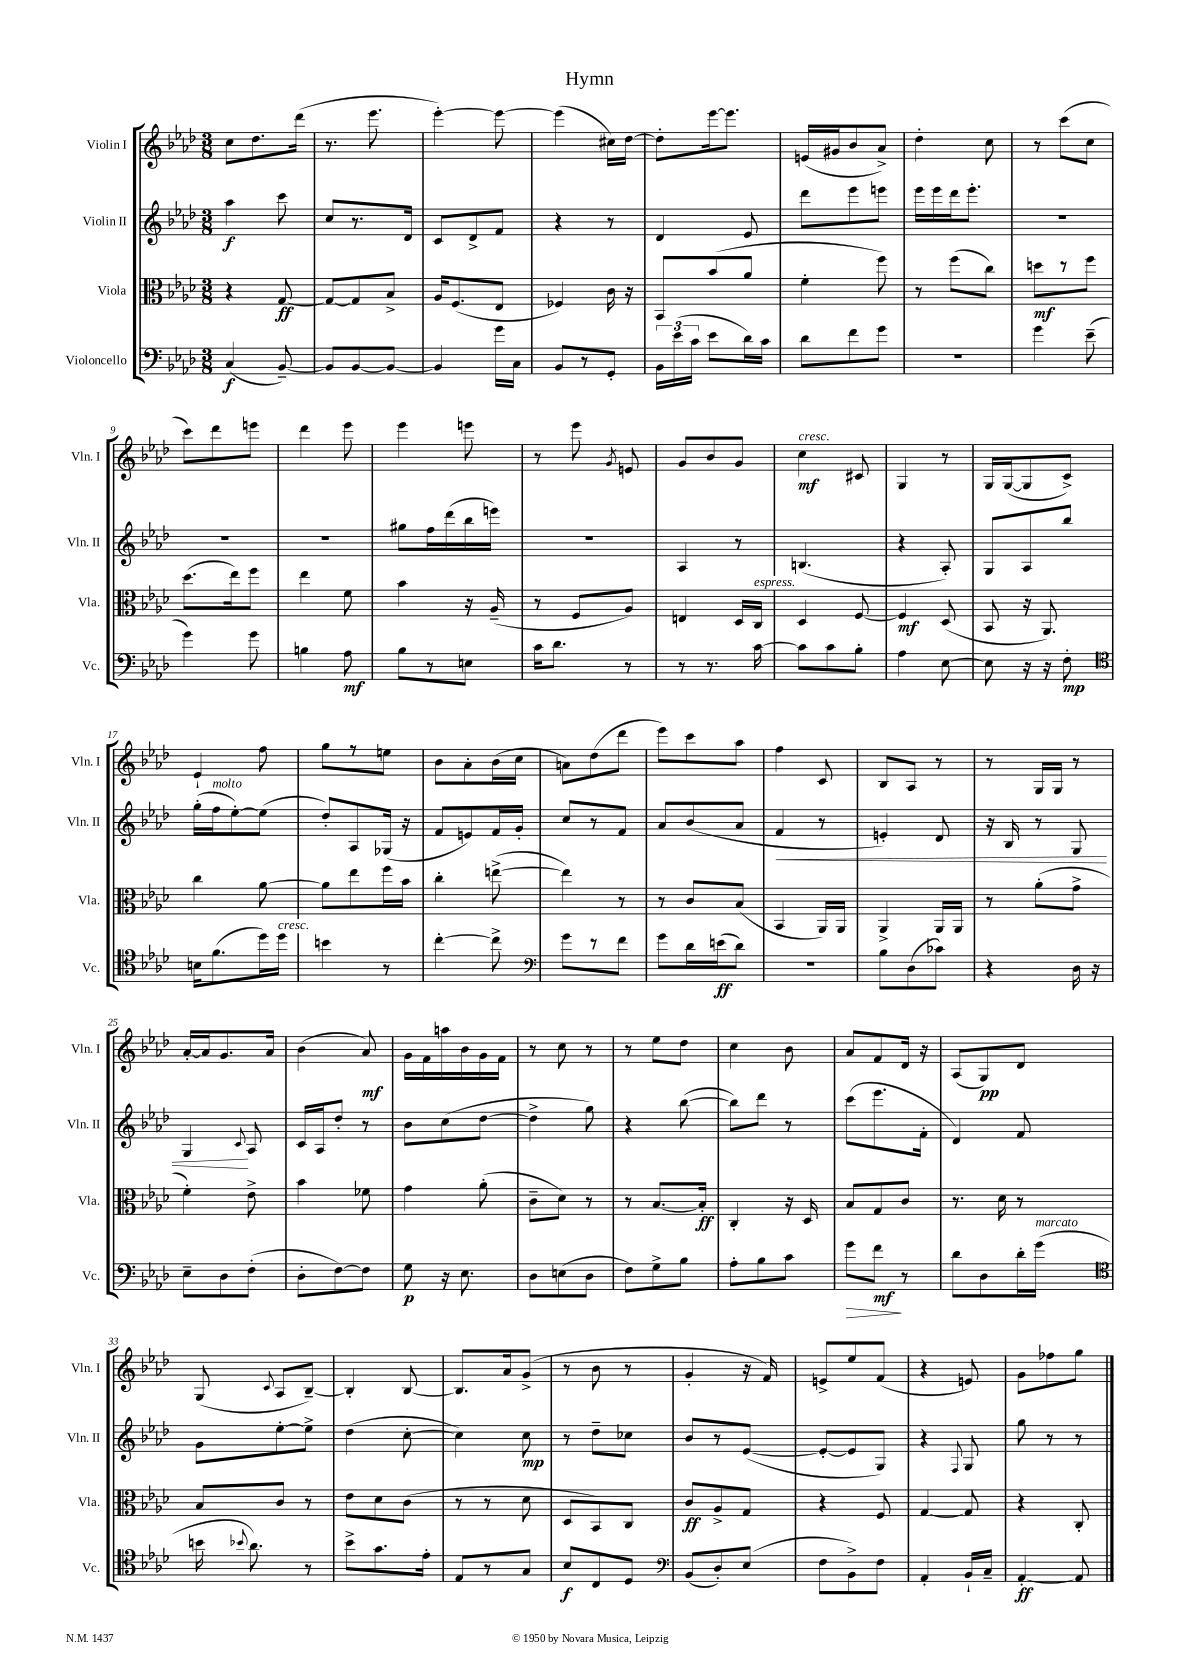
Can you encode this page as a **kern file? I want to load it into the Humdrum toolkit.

**kern	**dynam	**kern	**dynam	**kern	**dynam	**kern	**dynam
*part4	*part4	*part3	*part3	*part2	*part2	*part1	*part1
*staff4	*staff4	*staff3	*staff3	*staff2	*staff2	*staff1	*staff1
*I"Violoncello	*	*I"Viola	*	*I"Violin II	*	*I"Violin I	*
*I'Vc.	*	*I'Vla.	*	*I'Vln. II	*	*I'Vln. I	*
*clefF4	*	*clefC3	*	*clefG2	*	*clefG2	*
*k[b-e-a-d-]	*	*k[b-e-a-d-]	*	*k[b-e-a-d-]	*	*k[b-e-a-d-]	*
*M3/8	*	*M3/8	*	*M3/8	*	*M3/8	*
=1	=1	=1	=1	=1	=1	=1	=1
(4C/	f	4r	.	4aa-\	f	8cc\L	.
.	.	.	.	.	.	8.dd-\	.
[8BB-~/)	.	[8G/	ff	8ccc\	.	.	.
.	.	.	.	.	.	(16ddd-\Jk	.
=2	=2	=2	=2	=2	=2	=2	=2
8BB-/L]	.	8G/L_	.	8cc/L	.	8.r	.
[8BB-/	.	8G/]	.	8.r	.	.	.
.	.	.	.	.	.	8.eee-\	.
8BB-/J_	.	8B-^/J	.	.	.	.	.
.	.	.	.	16d-/Jk	.	.	.
=3	=3	=3	=3	=3	=3	=3	=3
4BB-/]	.	16A-/KL	.	8c/L	.	[4eee-'\)	.
.	.	(8.F/	.	.	.	.	.
.	.	.	.	8d-^/	.	.	.
16g\LL	.	8E-/J	.	8f/J	.	8eee-\_	.
16C\JJ	.	.	.	.	.	.	.
=4	=4	=4	=4	=4	=4	=4	=4
8BB-/L	.	4F-X/)	.	4r	.	(4eee-\]	.
8r	.	.	.	.	.	.	.
8GG'/J	.	16c\	.	8r	.	16cc#X\LL)	.
.	.	16r	.	.	.	[16dd-\JJ	.
=5	=5	=5	=5	=5	=5	=5	=5
24BB-\LL	.	8BB-/L	.	4d-/	.	8dd-'\L]	.
(24e-\	.	.	.	.	.	.	.
24c\JJ	.	.	.	.	.	.	.
8e-\L	.	(8b-/	.	.	.	[16eee-\k	.
.	.	.	.	.	.	8.eee-\J]	.
16d-\L)	.	8a-/J	.	8e-/	.	.	.
16c\JJ	.	.	.	.	.	.	.
=6	=6	=6	=6	=6	=6	=6	=6
8d-\L	.	4f'\	.	8ddd-\L	.	(16en/LL	.
.	.	.	.	.	.	16g#X/J	.
8f\	.	.	.	8eee-\	.	8b-/	.
8g\J	.	8ff\)	.	8eeen\J	.	8a-^/J)	.
=7	=7	=7	=7	=7	=7	=7	=7
4.r	.	8r	.	16eee-\LL	.	4dd-'\	.
.	.	.	.	16eee-\	.	.	.
.	.	(8ff\L	.	16ddd-\J	.	.	.
.	.	.	.	8.eee-'\J	.	.	.
.	.	8cc\J)	.	.	.	8cc\	.
=8	=8	=8	=8	=8	=8	=8	=8
4g\	.	8ddn\L	mf	4.r	.	8r	.
.	.	8r	.	.	.	(8ccc\L	.
(8e-~\	.	8ff\J	.	.	.	8cc\J	.
!!LO:LB:g=z
=9	=9	=9	=9	=9	=9	=9	=9
4g\)	.	(8.dd-\L	.	4.r	.	8ccc\L)	.
.	.	.	.	.	.	8ddd-\	.
.	.	16ee-\k)	.	.	.	.	.
8g\	.	8ff\J	.	.	.	8eeen\J	.
=10	=10	=10	=10	=10	=10	=10	=10
4Bn\	.	4ee-\	.	4.r	.	4ddd-\	.
8A-\	mf	8f\	.	.	.	8eee-\	.
=11	=11	=11	=11	=11	=11	=11	=11
8B-\L	.	4b-\	.	8gg#X\L	.	4eee-\	.
8r	.	.	.	16ff\L	.	.	.
.	.	.	.	(16ddd-\	.	.	.
8En\J	.	16r	.	16bb-\	.	8eeen\	.
.	.	(16A-~/	.	16eeen\JJ)	.	.	.
=12	=12	=12	=12	=12	=12	=12	=12
16c\KL	.	8r	.	4.r	.	8r	.
8.d-\J	.	.	.	.	.	.	.
.	.	8F/L	.	.	.	8eee-\	.
.	.	.	.	.	.	8qg/	.
8r	.	8A-/J)	.	.	.	8en/	.
=13	=13	=13	=13	=13	=13	=13	=13
8r	.	4En/	.	4A-/	.	8g/L	.
8.r	.	.	.	.	.	8b-/	.
.	.	16D-/LL	.	8r	.	8g/J	.
!	!	!LO:TX:a:i:t=espress.	!	!	!	!	!
[16c\	.	16C/JJ	.	.	.	.	.
=14	=14	=14	=14	=14	=14	=14	=14
!	!	!	!	!	!	!LO:TX:a:i:t=cresc.	!
8c\L]	.	4D-/	.	(4.Bn/	.	4cc\	mf
8c\	.	.	.	.	.	.	.
8B-'\J	.	[8F/	.	.	.	8c#X/	.
=15	=15	=15	=15	=15	=15	=15	=15
4A-\	.	4F/]	mf	4r	.	4G/	.
[8E-\	.	(8D-/	.	8A-'/)	.	8r	.
=16	=16	=16	=16	=16	=16	=16	=16
8E-\]	.	8BB-/	.	8G/L	.	16G/LL	.
.	.	.	.	.	.	([16G/J	.
16r	.	16r	.	8A-/	.	8G/]	.
16r	.	8.AA-/)	.	.	.	.	.
8F'\	mp	.	.	8bb-/J	.	8c^/J)	.
!!LO:LB:g=z
=17	=17	=17	=17	=17	=17	=17	=17
*clefC4	*	*	*	*	*	*	*
16Bn\KL	.	4cc\	.	(16gg'\LL	.	4e-`/	.
!	!	!	!	!LO:TX:a:i:t=molto	!	!	!
(8.f\	.	.	.	16ff\J	.	.	.
.	.	.	.	[8ee-'\)	.	.	.
16dd-\L)	.	[8a-\	.	(8ee-\J]	.	8ff\	.
!LO:TX:a:i:t=cresc.	!	!	!	!	!	!	!
16dd-\JJ	.	.	.	.	.	.	.
=18	=18	=18	=18	=18	=18	=18	=18
4bn\	.	8a-\L]	.	8dd-'/L)	.	8gg\L	.
.	.	8ee-\	.	8A-/	.	8r	.
8r	.	16ff\L	.	(16G-X/Jk	.	8een\J	.
.	.	16b-\JJ	.	16r	.	.	.
=19	=19	=19	=19	=19	=19	=19	=19
[4cc'\	.	4cc'\	.	8f/L	.	8b-\L	.
.	.	.	.	8en/)	.	8a-'\	.
8cc^\]	.	([8een^\	.	16f/L	.	(16b-\L	.
.	.	.	.	16g'/JJ	.	16cc\JJ	.
=20	=20	=20	=20	=20	=20	=20	=20
*clefF4	*	*	*	*	*	*	*
8g\L	.	4ee\])	.	8cc/L	.	8an\L)	.
8r	.	.	.	8r	.	(8dd-\	.
8f\J	.	8r	.	8f/J	.	8ddd-\J	.
=21	=21	=21	=21	=21	=21	=21	=21
8g\L	.	8r	.	8a-/L	.	8eee-\L)	.
16d-\L	.	8c/L	.	(8b-/	.	8ccc\	.
(16en\J	ff	.	.	.	.	.	.
8d-\J)	.	(8B-/J	.	8a-/J	.	8aa-\J	.
=22	=22	=22	=22	=22	=22	=22	=22
!	!	!	!	!	!LO:HP:b	!	!
4.r	.	4BB-/	.	4f/	<	4ff\	.
.	.	16AA-/LL)	.	8r	.	8c/	.
.	.	16AA-/JJ	.	.	.	.	.
=23	=23	=23	=23	=23	=23	=23	=23
8B-\L	.	4AA-^/	.	4en'/)	.	8B-/L	.
(8D-\	.	.	.	.	.	8A-/J	.
8c-X\J)	.	16AA-/LL	.	8d-/	.	8r	.
.	.	16AA-/JJ	.	.	.	.	.
=24	=24	=24	=24	=24	=24	=24	=24
4r	.	8r	.	16r	.	8r	.
.	.	.	.	16B-/	.	.	.
.	.	(8a-'\L	.	8r	.	16G/LL	.
.	.	.	.	.	.	16G/JJ	.
16D-\	.	8g^\J	.	8G/	.	8r	.
16r	.	.	.	.	.	.	.
!!LO:LB:g=z
=25	=25	=25	=25	=25	=25	=25	=25
8E-~\L	.	4f'\)	.	4G/	.	[16a-'/LL	.
.	.	.	.	.	.	16a-/J]	.
8D-\	.	.	.	.	.	8.g/	.
.	.	.	.	8qqc/	.	.	.
(8F'\J	.	8e-^\	.	8A-/	[	.	.
.	.	.	.	.	.	16a-/Jk	.
=26	=26	=26	=26	=26	=26	=26	=26
8D-'\L	.	4b-\	.	16c/LL	.	(4b-\	.
.	.	.	.	16A-/J	.	.	.
[8F\)	.	.	.	8dd-'/J	.	.	.
8F\J]	.	8f-X\	.	8r	.	8a-/)	mf
=27	=27	=27	=27	=27	=27	=27	=27
8G\	p	4g\	.	8b-\L	.	16g\LL	.
.	.	.	.	.	.	16f\	.
16r	.	.	.	(8cc\	.	16aan\	.
8.E-\	.	.	.	.	.	16b-\	.
.	.	(8a-'\	.	[8dd-\J	.	16g\	.
.	.	.	.	.	.	16f\JJ	.
=28	=28	=28	=28	=28	=28	=28	=28
8D-\L	.	8c~\L	.	4dd-^\]	.	8r	.
(8En\	.	8d-\J)	.	.	.	8cc\	.
8D-\J	.	8r	.	8gg\)	.	8r	.
=29	=29	=29	=29	=29	=29	=29	=29
8F\L)	.	8r	.	4r	.	8r	.
8G^\	.	[8.B-/L	.	.	.	8ee-\L	.
8B-\J	.	.	.	([8bb-\	.	8dd-\J	.
.	.	16B-'/Jk]	ff	.	.	.	.
=30	=30	=30	=30	=30	=30	=30	=30
8A-'\L	.	4C'/	.	8bb-\L])	.	4cc\	.
8B-\	.	.	.	8ddd-\J	.	.	.
8c\J	.	16r	.	8r	.	8b-\	.
.	.	16D-/	.	.	.	.	.
=31	=31	=31	=31	=31	=31	=31	=31
!	!LO:HP:b	!	!	!	!	!	!
8g\L	>	8B-/L	.	(8ccc\L	.	8a-/L	.
8f\J	mf	8G/	.	8.eee-\	.	8f/	.
8r	]	8c/J	.	.	.	16d-/Jk	.
.	.	.	.	16f'\Jk	.	16r	.
=32	=32	=32	=32	=32	=32	=32	=32
8d-\L	.	8.r	.	4d-/)	.	(8A-/L	.
8D-\	.	.	.	.	.	8G/)	pp
.	.	16d-\	.	.	.	.	.
16d-'\L	.	8r	.	8f/	.	8d-/J	.
!LO:TX:a:i:t=marcato	!	!	!	!	!	!	!
(16g\JJ	.	.	.	.	.	.	.
!!LO:LB:g=z
=33	=33	=33	=33	=33	=33	=33	=33
*clefC4	*	*	*	*	*	*	*
16bn\	.	8B-/L	.	8g\L	.	(8G/	.
8qqb-X/	.	.	.	.	.	.	.
8.a-\)	.	.	.	.	.	.	.
.	.	.	.	.	.	8qqc/	.
.	.	8c/J	.	[8ee-'\	.	8A-/L	.
8r	.	8r	.	8ee-^\J]	.	[8B-~/J)	.
=34	=34	=34	=34	=34	=34	=34	=34
8b-^\L	.	8e-\L	.	(4dd-\	.	4B-'/]	.
8.g\	.	8d-\	.	.	.	.	.
.	.	(8c\J	.	[8cc'\	.	[8B-/	.
16e-'\Jk	.	.	.	.	.	.	.
=35	=35	=35	=35	=35	=35	=35	=35
8E-/L	.	8r	.	4cc\])	.	8.B-/L]	.
8r	.	8r	.	.	.	.	.
.	.	.	.	.	.	16a-/k	.
8G/J	.	8d-\	.	8cc\	mp	(8g^/J	.
=36	=36	=36	=36	=36	=36	=36	=36
8B-/L	f	8D-/L	.	8r	.	8r	.
8C/	.	8BB-/)	.	8dd-~\L	.	8b-\	.
8D-/J	.	8C/J	.	8cc-X\J	.	8r	.
=37	=37	=37	=37	=37	=37	=37	=37
*clefF4	*	*	*	*	*	*	*
(8BB-/L	.	8c/L	ff	8b-/L	.	4g'/	.
8D-'/)	.	8A-^/	.	8r	.	.	.
(8E-/J	.	8G/J	.	([8e-/J	.	16r	.
.	.	.	.	.	.	16f/)	.
=38	=38	=38	=38	=38	=38	=38	=38
8F\L	.	4r	.	8e-'/L_	.	8en^/L	.
8BB-^\)	.	.	.	8e-/]	.	8ee-/	.
8F\J	.	8F/	.	8G/J)	.	(8f/J	.
=39	=39	=39	=39	=39	=39	=39	=39
4AA-'/	.	[4G/	.	4r	.	4r	.
.	.	.	.	8qqF/	.	.	.
16BB-`/LL	.	8G/]	.	8G/	.	8en/)	.
16C~/JJ	.	.	.	.	.	.	.
=40	=40	=40	=40	=40	=40	=40	=40
[4AA-'/	ff	4r	.	8gg\	.	8g\L	.
.	.	.	.	8r	.	8ff-X\	.
8AA-/]	.	8C'/	.	8r	.	8gg\J	.
==	==	==	==	==	==	==	==
*-	*-	*-	*-	*-	*-	*-	*-
